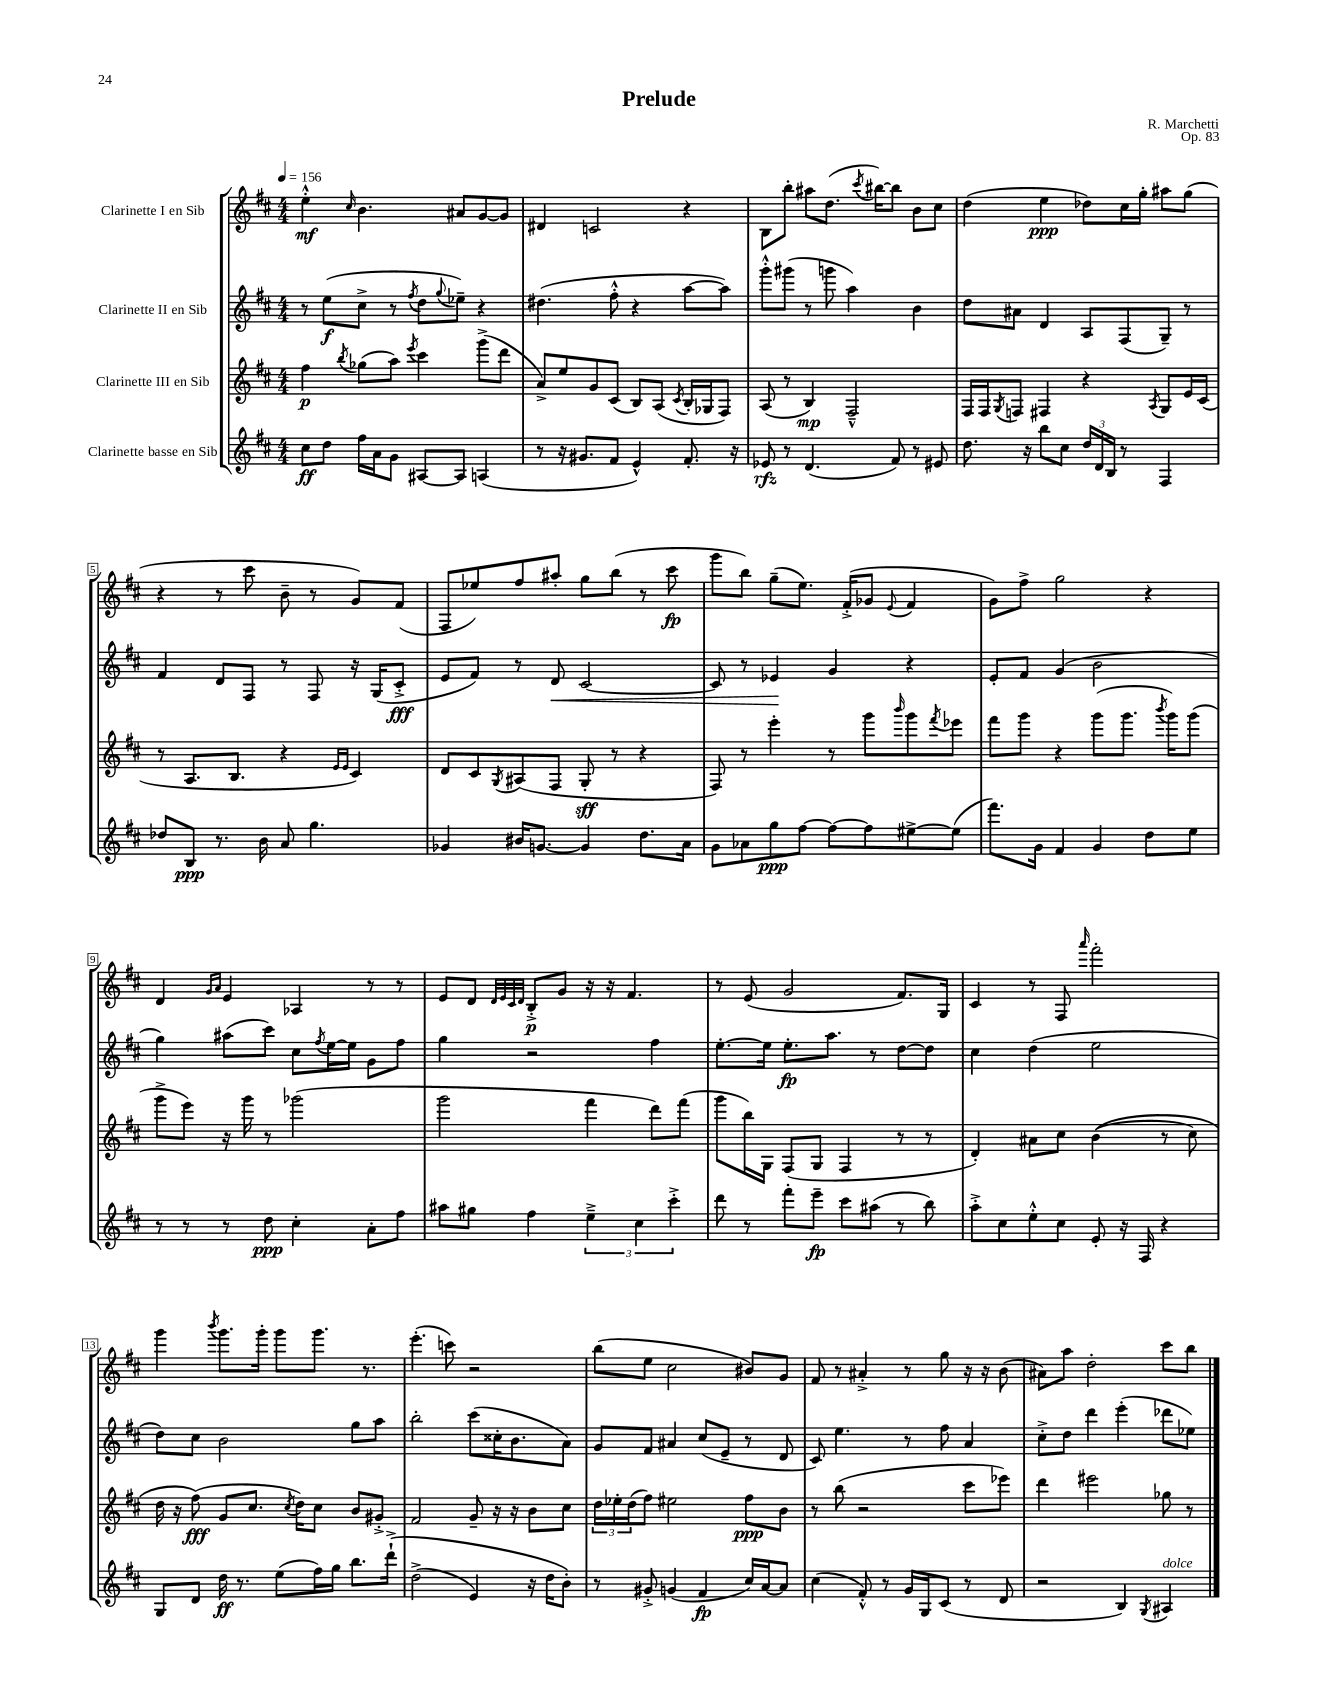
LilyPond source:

\header { title = "Prelude" composer = "R. Marchetti" opus = "Op. 83" }
<<
\new StaffGroup <<
\new Staff = "s0" \with { instrumentName = "Clarinette I en Sib" } {
    \clef treble \key d \major \numericTimeSignature \time 4/4 \tempo 4 = 156
    e''4-.-^\mf \grace { cis''16 } b'4. ais'8 g'8~ g'8 |
    dis'4 c'2 r4 |
    b8 b''8-. ais''8 d''8.( \acciaccatura { cis'''8 } bis''16~) bis''8 b'8 cis''8 |
    d''4( e''4\ppp des''8) cis''16 g''16-. ais''8 g''8( |
    r4 r8 cis'''8 b'8-- r8 g'8) fis'8( |
    fis8 ees''8) fis''8 ais''8-. g''8 b''8( r8 cis'''8\fp |
    g'''8 b''8) g''8--( e''8.) fis'16-.->( ges'8 \appoggiatura { e'8 } fis'4 |
    g'8) fis''8-> g''2 r4 |
    d'4 \grace { g'16 a'16 } e'4 aes4 r8 r8 |
    e'8 d'8 \grace { d'32 e'32 cis'32 d'32 } b8-.->\p g'8 r16 r16 fis'4. |
    r8 e'8( g'2 fis'8.) g16 |
    cis'4 r8 fis8 \grace { a'''16 } fis'''2-. |
    g'''4 \acciaccatura { b'''8 } g'''8. g'''16-. g'''8 g'''8. r8. |
    e'''4.-.( c'''8) r2 |
    b''8( e''8 cis''2 bis'8) g'8 |
    fis'8 r8 ais'4-.-> r8 g''8 r16 r16 b'8( |
    ais'8) a''8 d''2-. cis'''8 b''8 \bar "|." |
}
\new Staff = "s1" \with { instrumentName = "Clarinette II en Sib" } {
    \clef treble \key d \major \numericTimeSignature \time 4/4
    r8 e''8\f( cis''8-> r8 \acciaccatura { fis''8 } d''8 \appoggiatura { g''8 } ees''8--) r4 |
    dis''4.( fis''8-.-^ r4 a''8~ a''8) |
    g'''8-.-^ gis'''8( r8 g'''8 a''4) b'4 |
    d''8 ais'8 d'4 a8 fis8( g8--) r8 |
    fis'4 d'8 fis8 r8 fis8 r16 g16( cis'8-.->\fff |
    e'8 fis'8) r8 d'8\< cis'2~ |
    cis'8 r8 ees'4\! g'4 r4 |
    e'8-. fis'8 g'4( b'2 |
    g''4) ais''8( cis'''8) cis''8 \acciaccatura { fis''8 } e''16~ e''16 g'8 fis''8 |
    g''4 r2 fis''4 |
    e''8.~-. e''16 e''8.-.\fp a''8. r8 d''8~ d''8 |
    cis''4 d''4( e''2 |
    d''8) cis''8 b'2 g''8 a''8 |
    b''2-. cis'''8( cisis''16-. b'8. a'8) |
    g'8 fis'8 ais'4 cis''8( e'8-- r8 d'8 |
    cis'8) e''4. r8 fis''8 a'4 |
    cis''8-.-> d''8 d'''4 e'''4-.( des'''8 ees''8) \bar "|." |
}
\new Staff = "s2" \with { instrumentName = "Clarinette III en Sib" } {
    \clef treble \key d \major \numericTimeSignature \time 4/4
    fis''4\p \acciaccatura { b''8 } ges''8( a''8) \acciaccatura { e'''8 } cis'''4 g'''8->( d'''8 |
    a'8->) e''8 g'8 cis'8( b8) a8( \acciaccatura { cis'8 } b16-. ges16 fis8) |
    a8( r8 b4\mp) fis2---^ |
    fis16 fis16 \acciaccatura { g8 } f8 fis4 r4 \acciaccatura { a8 } g8 e'16 cis'16( |
    r8 a8. b8. r4 \grace { e'16 e'16 } cis'4) |
    d'8 cis'8 \acciaccatura { g8 } ais8( fis8 g8-.\sff r8 r4 |
    fis8) r8 e'''4-. r8 g'''8 \grace { b'''16 } g'''8 \acciaccatura { fis'''8 } ees'''8 |
    fis'''8 g'''8 r4 g'''8( g'''8. \acciaccatura { b'''8 } g'''16) g'''8( |
    g'''8-> e'''8) r16 g'''16 r8 ges'''2( |
    g'''2 fis'''4 d'''8) fis'''8( |
    g'''8 b''16) g16 fis8( g8 fis4 r8 r8 |
    d'4-.) ais'8 cis''8 b'4(\( r8 cis''8) |
    d''16 r16 fis''8\fff(\) g'8 cis''8. \acciaccatura { cis''8 } d''16) cis''8 b'8 gis'8-.-> |
    fis'2 g'8-- r16 r16 b'8 cis''8 |
    \tuplet 3/2 { d''16 ees''16-. d''16( } fis''8) eis''2 fis''8\ppp b'8 |
    r8 b''8( r2 cis'''8 ees'''8) |
    d'''4 eis'''2 ges''8 r8 \bar "|." |
}
\new Staff = "s3" \with { instrumentName = "Clarinette basse en Sib" } {
    \clef treble \key d \major \numericTimeSignature \time 4/4
    cis''8\ff d''8 fis''16 a'16 g'8 ais8~ ais8 a4( |
    r8 r16 gis'8. fis'8 e'4-^) fis'8.-. r16 |
    ees'8\rfz r8 d'4.( fis'8) r8 eis'8 |
    d''8. r16 b''8 cis''8 \tuplet 3/2 { d''16 d'16 b16 } r8 fis4 |
    des''8 b8\ppp r8. b'16 a'8 g''4. |
    ges'4 bis'16 g'8.~ g'4 d''8. a'16 |
    g'8 aes'8 g''8\ppp fis''8~ fis''8~ fis''8 eis''8~-> eis''8( |
    fis'''8.) g'16 fis'4 g'4 d''8 e''8 |
    r8 r8 r8 d''8\ppp cis''4-. a'8-. fis''8 |
    ais''8 gis''8 fis''4 \tuplet 3/2 { e''4---> cis''4 cis'''4-.-> } |
    d'''8 r8 fis'''8-. e'''8--\fp cis'''8 ais''8( r8 b''8) |
    a''8-.-> cis''8 e''8-.-^ cis''8 e'8-. r16 fis16 r4 |
    g8 d'8 d''16\ff r8. e''8( fis''16) g''16 b''8. d'''16-!->\( |
    d''2->( e'4) r16 d''16 b'8-.\) |
    r8 gis'8-.-> g'4( fis'4\fp cis''16) a'16~ a'8 |
    cis''4( fis'8-.-^) r8 g'16 g16 cis'8( r8 d'8 |
    r2 b4) \acciaccatura { g8 } ais4^\markup { \italic "dolce" } \bar "|." |
}
>>
>>
\layout { \context { \Score \override BarNumber.stencil = #(make-stencil-boxer 0.1 0.3 ly:text-interface::print) } }
